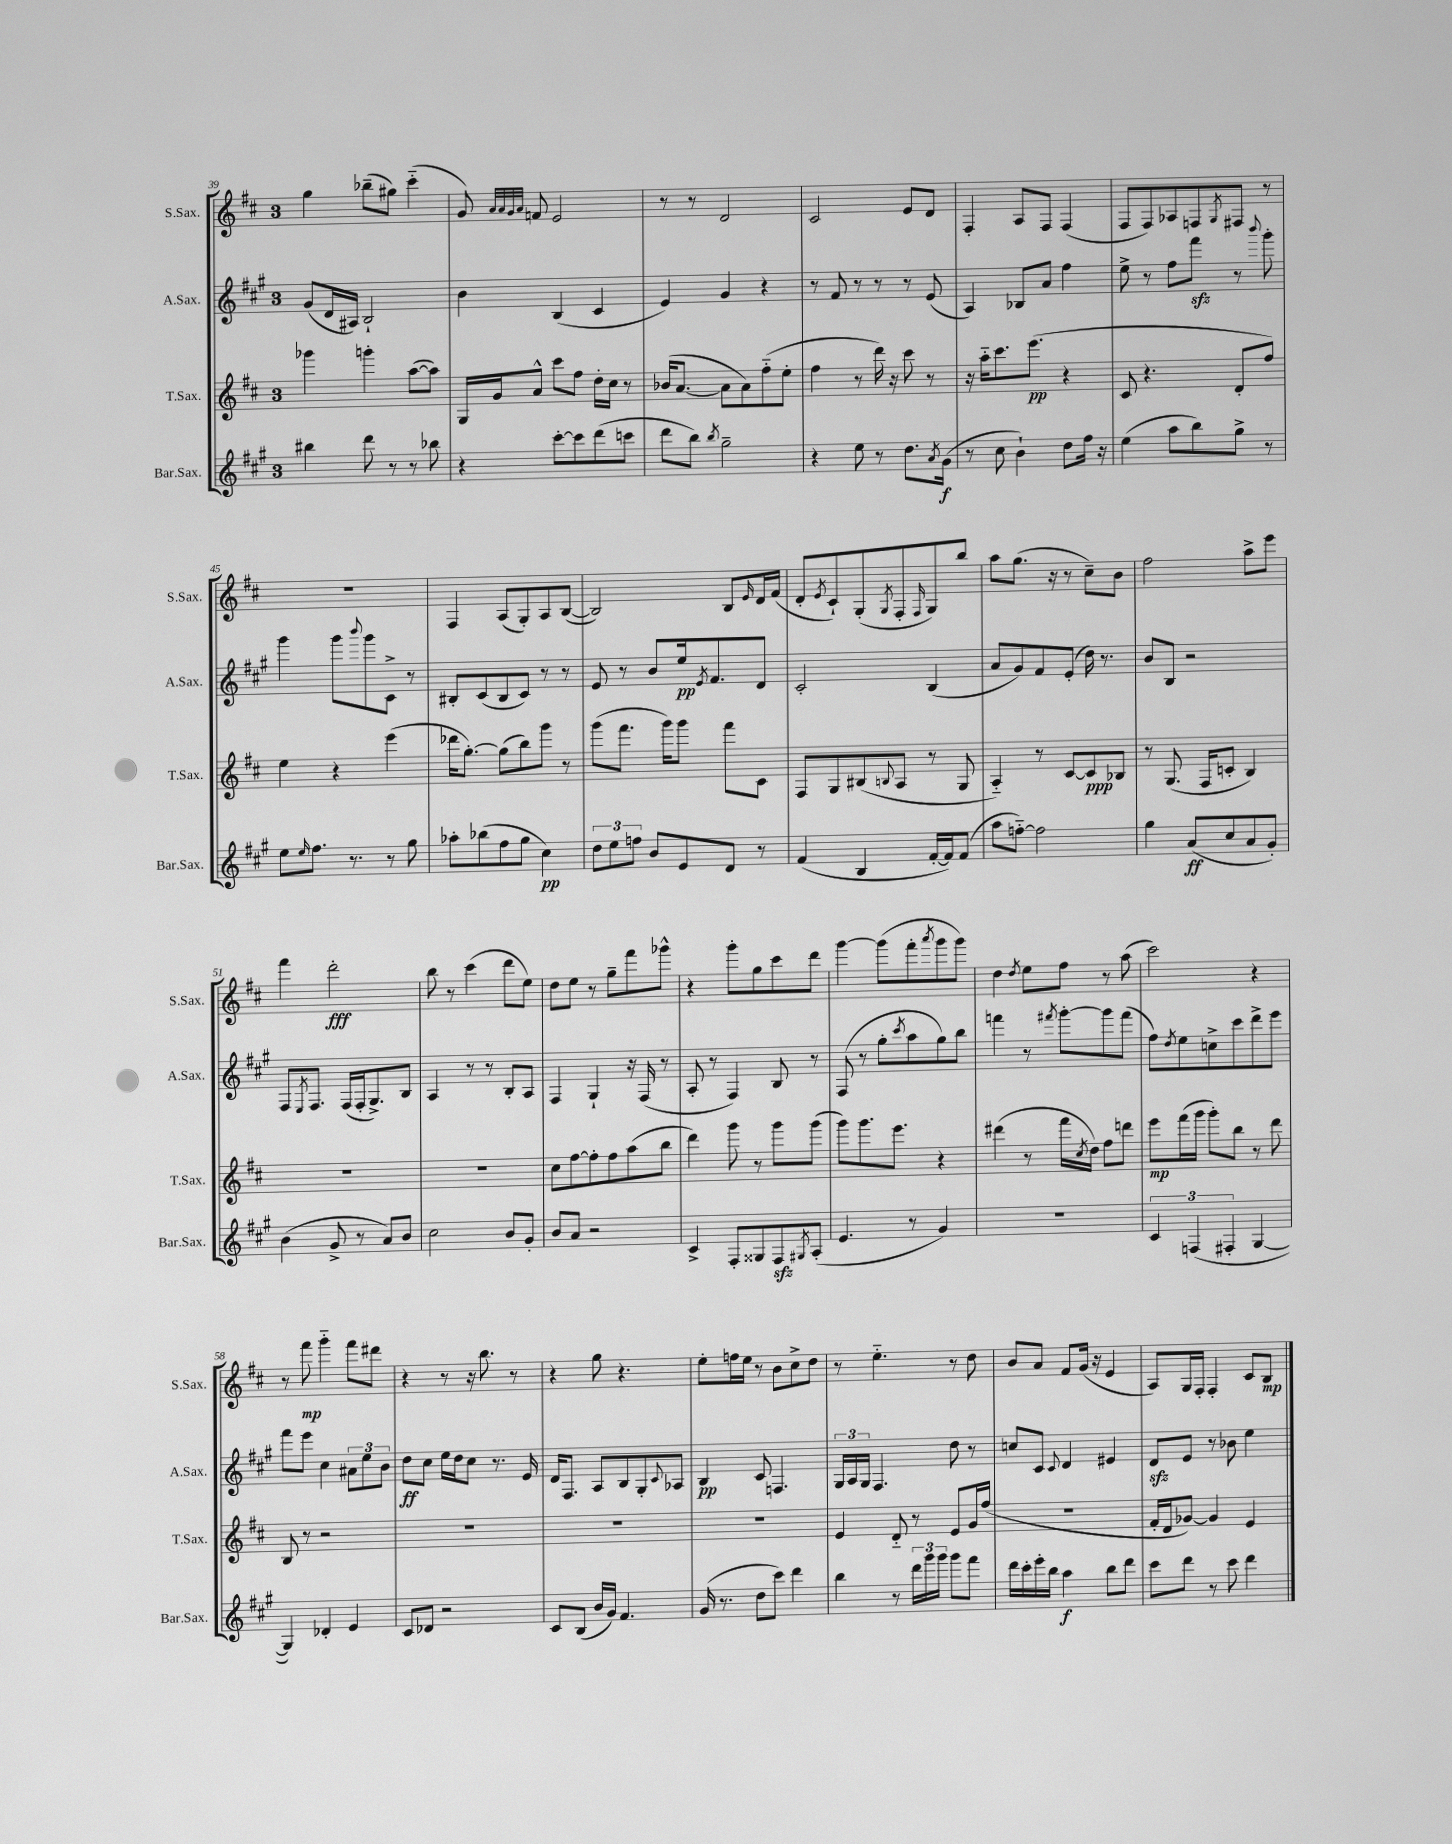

**kern	**dynam	**kern	**dynam	**kern	**dynam	**kern	**dynam
*part4	*part4	*part3	*part3	*part2	*part2	*part1	*part1
*staff4	*staff4	*staff3	*staff3	*staff2	*staff2	*staff1	*staff1
*I"Bar.Sax.	*	*I"T.Sax.	*	*I"A.Sax.	*	*I"S.Sax.	*
*I'Bar.Sax.	*	*I'T.Sax.	*	*I'A.Sax.	*	*I'S.Sax.	*
*clefG2	*	*clefG2	*	*clefG2	*	*clefG2	*
*k[f#c#g#]	*	*k[f#c#]	*	*k[f#c#g#]	*	*k[f#c#]	*
*M3/4	*	*M3/4	*	*M3/4	*	*M3/4	*
=39	=39	=39	=39	=39	=39	=39	=39
4bb#X\	.	4ggg-X\	.	(8g#/L	.	4gg\	.
.	.	.	.	16d/L	.	.	.
.	.	.	.	16A#X/JJ)	.	.	.
8ddd\	.	4gggn'\	.	2B`/	.	(8bb-X~\L	.
8r	.	.	.	.	.	8gg#X\J)	.
8r	.	([8aa\L	.	.	.	(4ccc#\	.
8bb-X\	.	8aa\J])	.	.	.	.	.
=40	=40	=40	=40	=40	=40	=40	=40
4r	.	16G/LL	.	4b\	.	8g/)	.
.	.	16g/J	.	.	.	.	.
.	.	.	.	.	.	32qqa/LLL	.
.	.	.	.	.	.	32qqa/	.
.	.	.	.	.	.	32qqg/	.
.	.	.	.	.	.	32qqa/JJJ	.
.	.	8a^^/J	.	.	.	8fn/	.
[8ccc#'\L	.	8ccc#\L	.	(4B/	.	2e/	.
8ccc#\]	.	8ff#\J	.	.	.	.	.
(8ddd\	.	16dd'\LL	.	4c#/	.	.	.
.	.	16cc#\JJ	.	.	.	.	.
8cccn\J	.	8r	.	.	.	.	.
=41	=41	=41	=41	=41	=41	=41	=41
8ddd\L	.	(16b-X/KL	.	4e/)	.	8r	.
.	.	[8.a/J	.	.	.	.	.
8bb\J)	.	.	.	.	.	8r	.
8qbb/	.	.	.	.	.	.	.
2gg#~\	.	8a\L]	.	4g#/	.	2d/	.
.	.	8a\)	.	.	.	.	.
.	.	(8ff#\	.	4r	.	.	.
.	.	8ee'\J	.	.	.	.	.
=42	=42	=42	=42	=42	=42	=42	=42
4r	.	4ff#\	.	8r	.	2c#/	.
.	.	.	.	8f#/	.	.	.
8ee\	.	8r	.	8r	.	.	.
8r	.	16ddd\)	.	8r	.	.	.
.	.	16r	.	.	.	.	.
8.dd\L	.	8ccc#\	.	8r	.	8e/L	.
.	.	8r	.	(8e/	.	8d/J	.
8qa/	.	.	.	.	.	.	.
(16g#\Jk	f	.	.	.	.	.	.
=43	=43	=43	=43	=43	=43	=43	=43
8r	.	16r	.	4A/)	.	4F#'/	.
.	.	16aa\KL	.	.	.	.	.
8cc#\	.	8.ccc#\	.	.	.	.	.
4b`\)	.	.	.	8B-X/L	.	8A/L	.
.	.	(8.eee\J	pp	.	.	.	.
.	.	.	.	8a/J	.	8F#/J	.
8dd\L	.	4r	.	4ff#\	.	(4F#/	.
16ff#\Jk	.	.	.	.	.	.	.
16r	.	.	.	.	.	.	.
=44	=44	=44	=44	=44	=44	=44	=44
(4ee\	.	8c#/	.	8ee^\	.	8F#/L	.
.	.	4.r	.	8r	.	8F#/)	.
8aa\L	.	.	.	8ff#\L	.	8A-X/	.
8bb\)	.	.	.	8fff#zz\J	.	8Fn/	.
.	.	.	.	.	.	8qG/	.
8gg#^\J	.	8d'/L	.	8r	.	8F#X/J	.
.	.	.	.	8qqbbb/	.	.	.
8r	.	8ff#/J)	.	8ggg#'\	.	8r	.
!!LO:LB:g=z
=45	=45	=45	=45	=45	=45	=45	=45
8ee\L	.	4ee\	.	4ggg#\	.	2.r	.
16qqee/	.	.	.	.	.	.	.
8.ff#\J	.	.	.	.	.	.	.
.	.	4r	.	8ggg#\L	.	.	.
8.r	.	.	.	.	.	.	.
.	.	.	.	8qqbbb/	.	.	.
.	.	.	.	8ggg#\	.	.	.
8r	.	(4eee\	.	8c#^\J	.	.	.
8gg#\	.	.	.	8r	.	.	.
=46	=46	=46	=46	=46	=46	=46	=46
8aa-X'\L	.	16ddd-X\KL	.	8B#X'/L	.	4F#/	.
.	.	[8.gg'\J)	.	.	.	.	.
(8bb-X\	.	.	.	(8c#/	.	.	.
8ff#\	.	(8gg\L]	.	8B#/	.	(8A/L	.
8gg#\J	.	8bb\)	.	8c#/J)	.	8G'/)	.
4cc#\)	pp	8ggg\J	.	8r	.	8A/	.
.	.	8r	.	8r	.	([8B/J	.
=47	=47	=47	=47	=47	=47	=47	=47
12dd\L	.	(8ggg\L	.	8e/	.	2B/])	.
12ee\	.	.	.	.	.	.	.
.	.	8.fff#\J	.	8r	.	.	.
12ffn\J	.	.	.	.	.	.	.
8b/L	.	.	.	8b/L	.	.	.
.	.	16ggg\KL)	.	.	.	.	.
8e/	.	8ggg\J	.	16ee/k	pp	.	.
.	.	.	.	8qe/	.	.	.
.	.	.	.	8.f#/	.	.	.
8d/J	.	8fff#\L	.	.	.	8B/L	.
.	.	.	.	.	.	16qqe/	.
8r	.	8c#\J	.	8d/J	.	16d/L	.
.	.	.	.	.	.	(16f#/JJ	.
=48	=48	=48	=48	=48	=48	=48	=48
(4f#/	.	8F#/L	.	2c#'/	.	8d'/L	.
.	.	.	.	.	.	8qe/	.
.	.	8G/	.	.	.	8c#`/)	.
4B/	.	(8B#X/	.	.	.	(8G'/	.
.	.	8qqBn/	.	.	.	8qG/	.
.	.	8A/J	.	.	.	8F#'/	.
.	.	.	.	.	.	16qqF#/	.
[16f#'/LL	.	8r	.	(4B/	.	8G/)	.
16f#/J])	.	.	.	.	.	.	.
(8f#/J	.	8G/	.	.	.	8bb/J	.
=49	=49	=49	=49	=49	=49	=49	=49
8aa\L	.	4A/)	.	8a/L	.	8aa\L	.
[8ffn\J)	.	.	.	8g#/)	.	(8.gg\J	.
2ff\]	.	8r	.	8f#/	.	.	.
.	.	.	.	.	.	16r	.
.	.	[8c#/L	.	(8e'/J	.	8r	.
.	.	8c#/]	ppp	16dd\)	.	8cc#~\L)	.
.	.	.	.	8.r	.	.	.
.	.	8B-X/J	.	.	.	8b\J	.
=50	=50	=50	=50	=50	=50	=50	=50
4gg#\	.	8r	.	8b/L	.	2ff#\	.
.	.	(8.G/	.	8B/J	.	.	.
(8a/L	ff	.	.	2r	.	.	.
.	.	16F#/KL	.	.	.	.	.
8cc#/	.	8cn'/J	.	.	.	.	.
8a/	.	4B/)	.	.	.	8aa^\L	.
8g#'/J)	.	.	.	.	.	8eee\J	.
!!LO:LB:g=z
=51	=51	=51	=51	=51	=51	=51	=51
(4b\	.	2.r	.	8F#/L	.	4fff#\	.
.	.	.	.	8qE/	.	.	.
.	.	.	.	8.F#/J	.	.	.
8g#^/	.	.	.	.	.	2ddd'\	fff
.	.	.	.	(16F#/LL	.	.	.
8r	.	.	.	16F#'/J	.	.	.
.	.	.	.	8.G#^/)	.	.	.
8a/L)	.	.	.	.	.	.	.
8b/J	.	.	.	8B/J	.	.	.
=52	=52	=52	=52	=52	=52	=52	=52
2cc#\	.	2.r	.	4A/	.	8bb\	.
.	.	.	.	.	.	8r	.
.	.	.	.	8r	.	(4ccc#\	.
.	.	.	.	8r	.	.	.
8b/L	.	.	.	8B'/L	.	8ddd\L	.
8g#'/J	.	.	.	8A/J	.	8ee\J)	.
=53	=53	=53	=53	=53	=53	=53	=53
8b/L	.	8cc#\L	.	4F#/	.	8dd\L	.
8a/J	.	[8ff#\	.	.	.	8ee\J	.
2r	.	8ff#'\]	.	4G#`/	.	8r	.
.	.	8ff#\	.	.	.	8gg~\L	.
.	.	(8aa\	.	16r	.	8fff#\	.
.	.	.	.	(16F#/	.	.	.
.	.	8bb\J	.	8r	.	8ggg-X^^\J	.
=54	=54	=54	=54	=54	=54	=54	=54
4c#^/	.	4ddd\)	.	8A'/	.	4r	.
.	.	.	.	8r	.	.	.
8F#'/L	.	8ggg\	.	4F#/)	.	8ggg'\L	.
8G##X/	.	8r	.	.	.	8gg\	.
8F#zz/	.	8ggg\L	.	8B/	.	8ccc#\	.
8qG#X/	.	.	.	.	.	.	.
(8A'/J	.	(8ggg\J	.	8r	.	8ddd\J	.
=55	=55	=55	=55	=55	=55	=55	=55
4.e/	.	8ggg\L)	.	(8F#/	.	[4ggg\	.
.	.	8.ggg\	.	8r	.	.	.
.	.	.	.	8gg#'\L	.	(8ggg\L]	.
.	.	8.eee\J	.	.	.	.	.
.	.	.	.	8qccc#/	.	.	.
8r	.	.	.	8aa\	.	8fff#'\	.
.	.	.	.	.	.	8qaaa/	.
4g#/)	.	4r	.	8gg#\)	.	8ggg\	.
.	.	.	.	8bb\J	.	8ggg\J)	.
=56	=56	=56	=56	=56	=56	=56	=56
2.r	.	(4ddd#X\	.	4fffn\	.	4dd\	.
.	.	.	.	.	.	8qdd/	.
.	.	8r	.	8r	.	8ee\L	.
.	.	.	.	8qfff#X/	.	.	.
.	.	16fff#\LL	.	[8ggg#'\L	.	8ff#\J	.
.	.	8qcc#/	.	.	.	.	.
.	.	16dd\JJ)	.	.	.	.	.
.	.	8ff#\L	.	8ggg#\]	.	8r	.
.	.	8dddn\J	.	(8fff#\J	.	(8aa\	.
=57	=57	=57	=57	=57	=57	=57	=57
6c#/	.	8eee\L	mp	8ff#\L)	.	2ccc#\)	.
.	.	.	.	8qdd/	.	.	.
.	.	(16fff#\L	.	8ee\	.	.	.
(6Fn/	.	.	.	.	.	.	.
.	.	16ggg\JJ	.	.	.	.	.
.	.	8ggg'\L)	.	8ccn^\	.	.	.
6F#X'/	.	.	.	.	.	.	.
.	.	8bb\J	.	8ccc#\	.	.	.
[4G#/	.	8r	.	8ddd^\	.	4r	.
.	.	8ddd\	.	8eee\J	.	.	.
!!LO:LB:g=z
=58	=58	=58	=58	=58	=58	=58	=58
4G#/])	.	8B/	.	8fff#\L	.	8r	.
.	.	8r	.	8eee\J	.	8fff#\	mp
4d-X'/	.	2r	.	4cc#\	.	4ggg\	.
4e/	.	.	.	12a#X\L	.	8fff#\L	.
.	.	.	.	12ee\	.	.	.
.	.	.	.	.	.	8ddd#X\J	.
.	.	.	.	12b\J	.	.	.
=59	=59	=59	=59	=59	=59	=59	=59
8c#/L	.	2.r	.	8dd\L	ff	4r	.
8d-X/J	.	.	.	8cc#\J	.	.	.
2r	.	.	.	16ee\LL	.	8r	.
.	.	.	.	16dd\J	.	.	.
.	.	.	.	8cc#\J	.	16r	.
.	.	.	.	.	.	8.bb\	.
.	.	.	.	8.r	.	.	.
.	.	.	.	.	.	8r	.
.	.	.	.	16e/	.	.	.
=60	=60	=60	=60	=60	=60	=60	=60
8c#/L	.	2.r	.	16d/KL	.	4r	.
.	.	.	.	8.F#/J	.	.	.
(8B/J	.	.	.	.	.	.	.
16b/LL	.	.	.	8A/L	.	8gg\	.
16g#/JJ)	.	.	.	.	.	.	.
4.f#/	.	.	.	8B/	.	4.r	.
.	.	.	.	8G#'/	.	.	.
.	.	.	.	8qqc#/	.	.	.
.	.	.	.	8A-X/J	.	.	.
=61	=61	=61	=61	=61	=61	=61	=61
(16g#/	.	2.r	.	4B/	pp	8ee'\L	.
8.r	.	.	.	.	.	.	.
.	.	.	.	.	.	16ffn\L	.
.	.	.	.	.	.	16ee\JJ	.
8dd\L	.	.	.	8c#/	.	8r	.
8ccc#\J)	.	.	.	4.Fn/	.	8b\L	.
4ddd\	.	.	.	.	.	8cc#^\	.
.	.	.	.	.	.	8dd\J	.
=62	=62	=62	=62	=62	=62	=62	=62
4bb\	.	4e/	.	24G#/LL	.	8r	.
.	.	.	.	24A/	.	.	.
.	.	.	.	24G#/JJ	.	.	.
.	.	.	.	4.F#/	.	4.ee\	.
8r	.	8d/	.	.	.	.	.
24ddd\LL	.	8r	.	.	.	.	.
24ggg#\	.	.	.	.	.	.	.
24ggg#\JJ	.	.	.	.	.	.	.
8ggg#\L	.	8e/L	.	8dd\	.	8r	.
8fff#\J	.	16g/L	.	8r	.	8dd\	.
.	.	(16ff#/JJ	.	.	.	.	.
=63	=63	=63	=63	=63	=63	=63	=63
16ddd\LL	.	2.r	.	8ccn/L	.	8b/L	.
16ccc#'\	.	.	.	.	.	.	.
16eee'\	.	.	.	8c#/J	.	8a/J	.
16bb\JJ	.	.	.	.	.	.	.
.	.	.	.	8qqc#/	.	.	.
4aa\	f	.	.	4d/	.	8f#/L	.
.	.	.	.	.	.	(16g/Jk	.
.	.	.	.	.	.	16r	.
8bb\L	.	.	.	4e#X/	.	4e/	.
8ddd\J	.	.	.	.	.	.	.
=64	=64	=64	=64	=64	=64	=64	=64
8ccc#\L	.	16f#'/LL	.	8dzz/L	.	8A/L)	.
.	.	16d/J	.	.	.	.	.
8ddd\J	.	[8g-X/J)	.	8e/J	.	16G/L	.
.	.	.	.	.	.	16F#'/JJ	.
8r	.	4g-/]	.	8r	.	4F#'/	.
8ccc#\	.	.	.	8b-X\	.	.	.
4ddd\	.	4e/	.	4ee\	.	8c#/L	.
.	.	.	.	.	.	8B/J	mp
==	==	==	==	==	==	==	==
*-	*-	*-	*-	*-	*-	*-	*-
